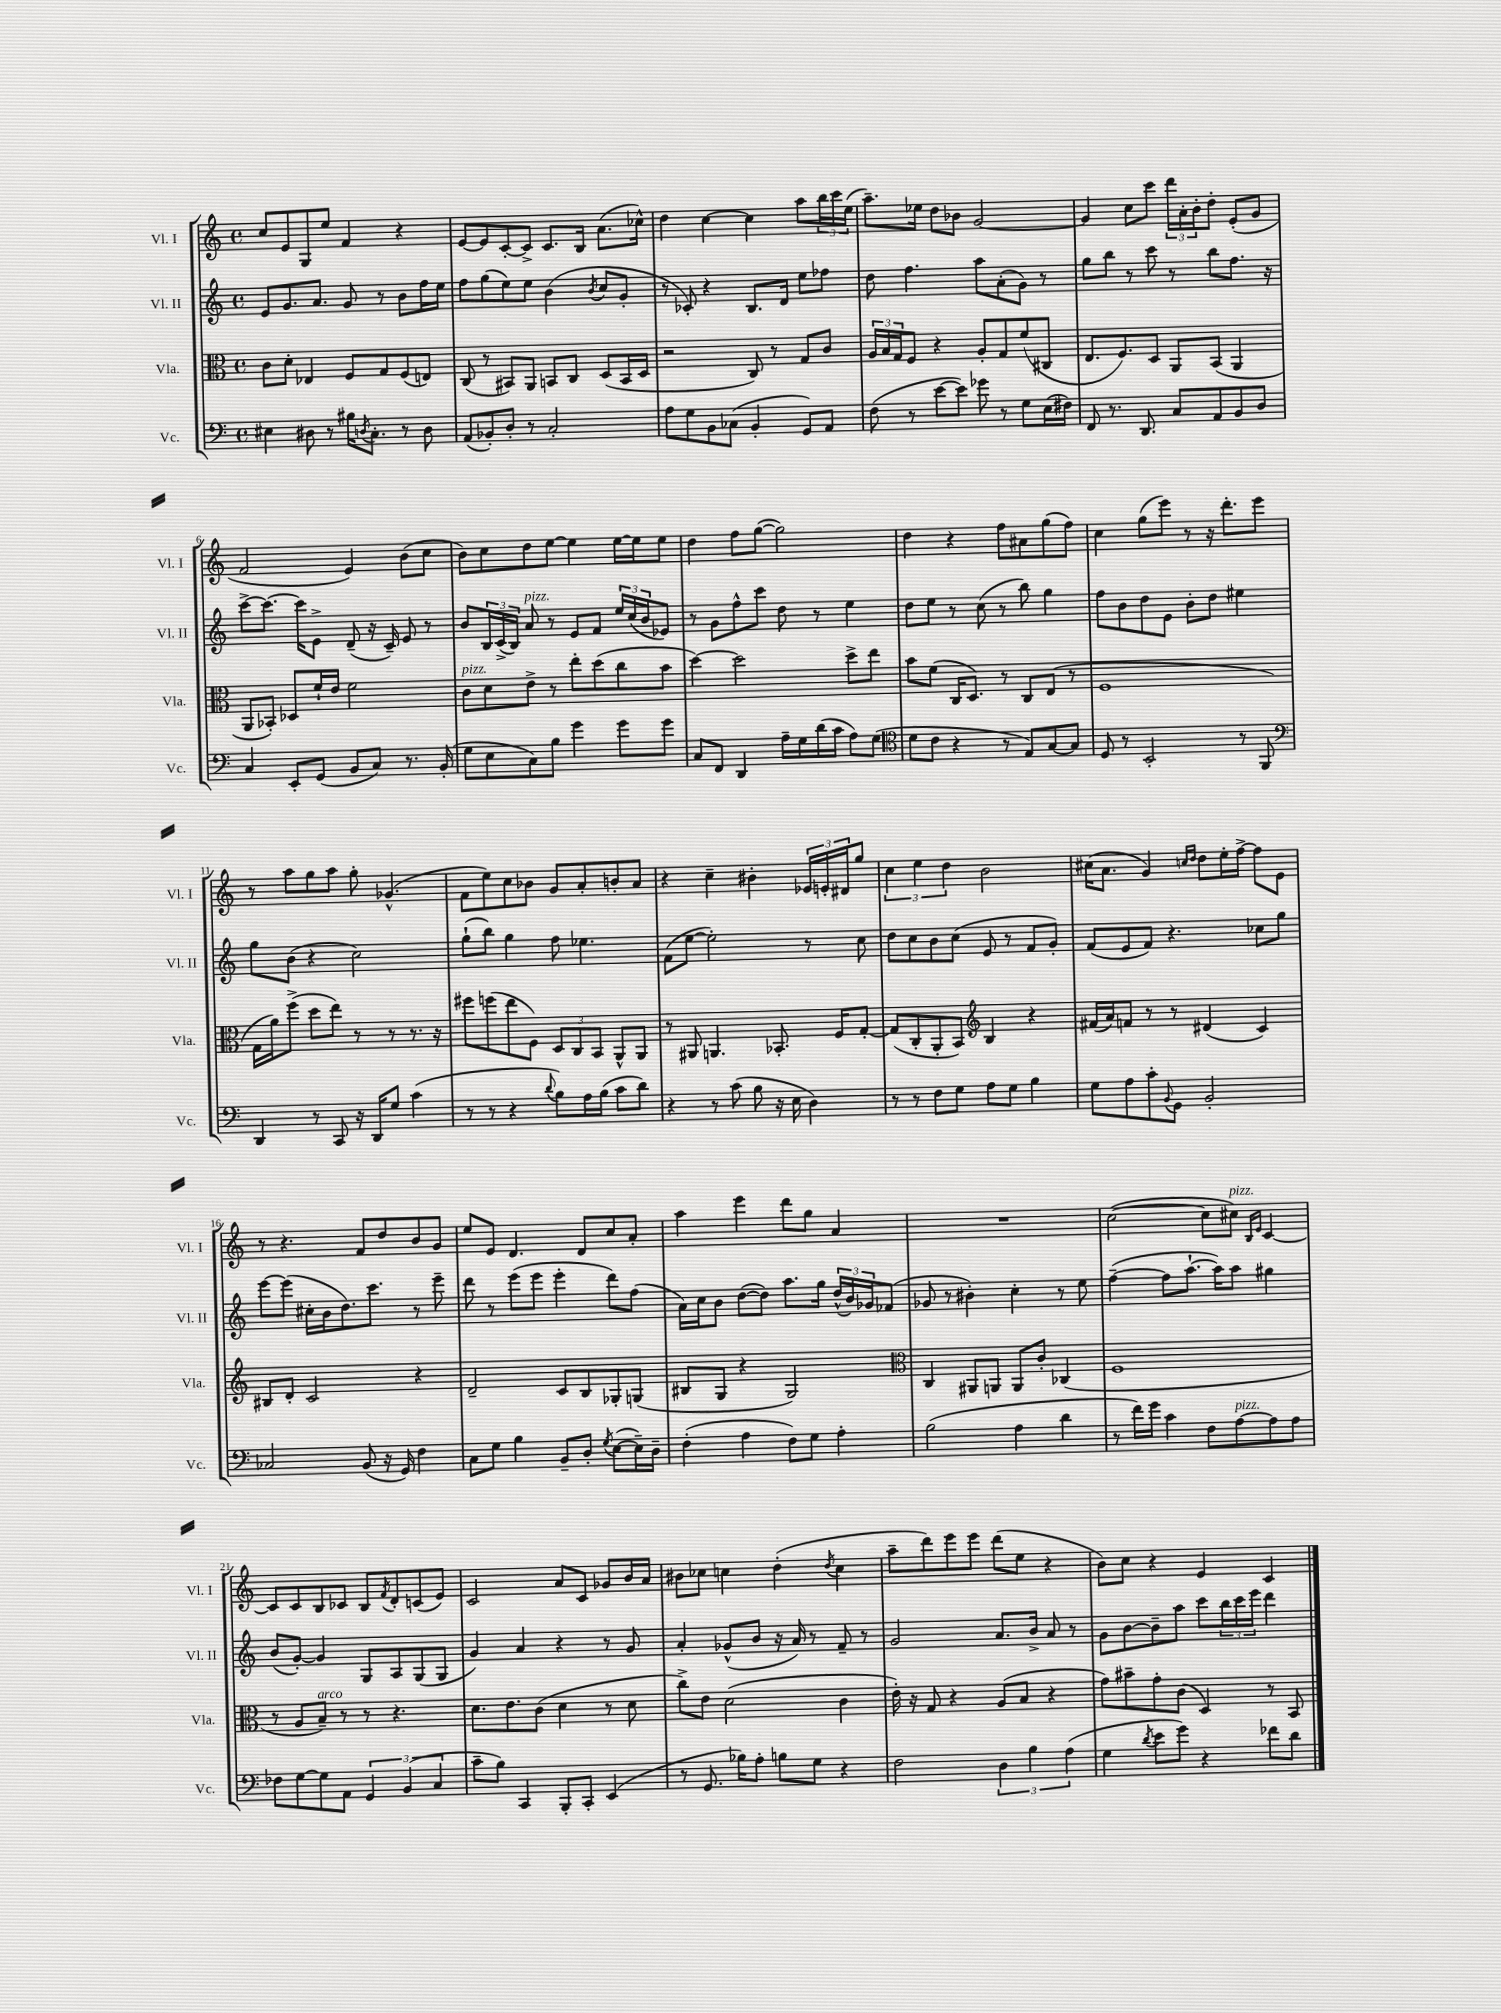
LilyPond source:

<<
\new StaffGroup <<
\new Staff = "s0" \with { instrumentName = "Vl. I" shortInstrumentName = "Vl. I" } {
    \clef treble \key c \major \defaultTimeSignature \time 4/4
    c''8 e'8 g8 e''8 f'4 r4 |
    e'8~ e'8 c'8~-. c'8-> c'8. b16 a'8.( ces''16-^) |
    d''4 c''4~ c''4 a''8 \tuplet 3/2 { b''16 c'''16 e''16( } |
    a''8.--) ees''16 d''8 bes'8 g'2~ |
    g'4 c''8 c'''8 \tuplet 3/2 { d'''16 a'16-. b'16-. } d''8-. e'8-.( g'8 |
    f'2 e'4) b'8( c''8 |
    b'8) c''8 d''8 e''8~ e''4 e''16~ e''16 e''8 |
    d''4 f''8 g''8~( g''2) |
    d''4 r4 f''8 ais'8 g''8( f''8) |
    c''4 g''8( e'''8) r8 r16 d'''8.-. e'''8 |
    r8 a''8 g''8 a''8 g''8-. ges'4.-^( |
    f'8 e''8) c''8 bes'8 g'8 a'8-. b'8-. a'8 |
    r4 c''4-- bis'4-. \tuplet 3/2 { ees'16 e'16-. dis'16 } g''8 |
    \tuplet 3/2 { c''4 e''4 d''4 } b'2 |
    cis''16( a'8. g'4) \grace { c''16 d''16 } d''8 e''16-. f''16~-> f''8 e'8 |
    r8 r4. f'8 d''8 b'8 g'8 |
    e''8 e'8 d'4. d'8 c''8 a'8-. |
    a''4 e'''4 d'''8 g''8 a'4 |
    R1 |
    c''2~( c''8 cis''8^\markup { \italic "pizz." }) \grace { b16 e'16 } c'4~ |
    c'8 c'8 b8 ces'8 b8 \acciaccatura { f'8 } d'8-. c'8( e'8) |
    c'2 a'8 c'8 ges'8 b'16 a'16 |
    bis'8 ces''8 c''4 d''4-.( \acciaccatura { d''8 } c''4 |
    a''8-- d'''8) e'''8 e'''8 d'''8( e''8 r4 |
    b'8) c''8 r4 e'4 c'4 \bar "|." |
}
\new Staff = "s1" \with { instrumentName = "Vl. II" shortInstrumentName = "Vl. II" } {
    \clef treble \key c \major \defaultTimeSignature \time 4/4
    e'8 g'8. a'8. g'8 r8 b'8 f''16 e''16 |
    f''8 g''8( e''8) e''8 b'4( \acciaccatura { b'8 } c''8 g'8-. |
    r8 ces'8-.) r4 b8. d'16 e''8 fes''8 |
    d''8 f''4. a''8 a'8-.( g'8) r8 |
    g''8 b''8 r8 c'''8 r8 b''8 f''8. r16 |
    c'''8~-> c'''8.~ c'''16 e'8-> d'8--( r16 c'16--) e'8 r8 |
    b'8 \tuplet 3/2 { b16 c'16->( b16) } a'8^\markup { \italic "pizz." } r8 e'8 f'8 \tuplet 3/2 { e''16 c''16( b'16 } ees'8) |
    r8 g'8 f''8-^ c'''8 d''8 r8 e''4 |
    d''8 e''8 r8 c''8( r8 b''8) g''4 |
    f''8 b'8 d''8 e'8 b'8-. d''8 eis''4 |
    g''8 b'8( r4 c''2) |
    g''8-!( b''8) g''4 f''8 ees''4. |
    f'8( e''8~ e''2-.) r8 c''8 |
    d''8 c''8 b'8 c''8( e'8 r8 f'8 g'8-.) |
    f'8( e'8 f'8) r4. ces''8 g''8 |
    e'''8~ e'''8( cis''16-. b'16 d''8.) c'''8. r8 e'''8-- |
    d'''8 r8 e'''8( e'''8 e'''4-. d'''8) f''8( |
    a'16) c''16 b'8 d''8~( d''8) a''8. g''16 \tuplet 3/2 { d''16-^( b'16) ges'16 } fes'8( |
    ges'8 r8 bis'4-.) c''4-. r8 e''8 |
    f''4~--( f''8 a''8.~-! a''16) a''8 gis''4 |
    b'8( g'8~-.) g'4 g8 a8 g8( g8 |
    g'4) a'4 r4 r8 g'8 |
    a'4-. ges'8-^( b'8 r16 a'16) r8 f'8-- r8 |
    g'2 a'8. b'16-> a'8 r8 |
    g'8 b'8~ b'8-- a''8 c'''8 \tuplet 3/2 { b''16 c'''16 e'''16 } d'''4 \bar "|." |
}
\new Staff = "s2" \with { instrumentName = "Vla." shortInstrumentName = "Vla." } {
    \clef alto \key c \major \defaultTimeSignature \time 4/4
    c'8 d'8-. ees4 f8 g8 f8( e8) |
    c8( r8 bis,8) a,8 b,8 c8 d8( b,16 d16 |
    r2 c8) r8 g8 c'8 |
    \tuplet 3/2 { a16 b16 g16 } f8 r4 a8-. g8 f'8( cis8 |
    e8. f8.) d8 a,8 b,8( a,4 |
    a,8 bes,8-.) des8 f'16-! e'16 f'2 |
    c'8^\markup { \italic "pizz." } d'8 e'8-> r8 e''8-. d''8( c''8 b'8 |
    d''4~) d''2 d''8-> e''8 |
    b'8 f'8( c16 d8.) r8 c8 e8( r8 |
    f1 |
    g16 a'16) f''8->( d''8 e''8) r8 r8 r8. r16 |
    fis''8 f''8( e''8 f8) \tuplet 3/2 { d8 c8 b,8 } a,8-^ a,8 |
    r8 ais,8 a,4. bes,8.-. f16 g8~-. |
    g8( c8-. a,8-. b,8) \clef treble b4 r4 |
    fis'16( a'16) f'8 r8 r8 dis'4( c'4) |
    bis8 d'8-. c'2 r4 |
    d'2-- c'8 b8 ges8-. g8( |
    bis8 g8 r4 g2) |
    \clef alto c4 ais,8 a,8 a,8 c'8-. ces4( |
    f1 |
    r8 a8 b8--^\markup { \italic "arco" }) r8 r8 r4. |
    d'8. e'8. c'8( d'4 r8 d'8 |
    c''8->) e'8 d'2( c'4 |
    e'16-.) r16 g8 r4 a8( b8 r4 |
    g'8) bis'8-- g'8-. c'8( d4) r8 b,8 \bar "|." |
}
\new Staff = "s3" \with { instrumentName = "Vc." shortInstrumentName = "Vc." } {
    \clef bass \key c \major \defaultTimeSignature \time 4/4
    eis4 dis8 r8 bis16 \acciaccatura { d8 } c8.-. r8 d8 |
    a,8( bes,8-.) d8-. r8 c2-. |
    a8 g8 b,8 ces8( b,4-. g,8) a,8 |
    f8( r8 e'8~ e'8) ges'8 r8 g8 e16( fis16) |
    f,8 r8. d,8. c8 a,8 b,8 d8 |
    c4 e,8-. g,8( b,8 c8) r8. b,16-.( |
    g8 e8 c8) b8 g'4 g'8 g'8 |
    c8 f,8 d,4 a16-- g16 d'16( c'16 a8) g8( |
    \clef tenor d'8 c'8 r4 r8 e8) g8~ g8 |
    d8 r8 b,2-. r8 f,8 |
    \clef bass d,4 r8 c,8 r16 d,16 g8 c'4( |
    r8 r8 r4 \appoggiatura { d'8 } b8) a16 b16( c'8 d'8) |
    r4 r8 c'8( b8 r16 e16 d4) |
    r8 r8 f8 g8 a8 g8 b4 |
    g8 a8 c'8-. \appoggiatura { b,8 } g,8 b,2-. |
    ces2 b,8( r16 g,16) f4 |
    c8 g8 b4 b,8-- d8-. \acciaccatura { g8 } e8~( e16--) d16-- |
    f4-.( a4 f8) g8 a4-. |
    b2( a4 d'4 |
    r8 f'16) g'16 c'4 f8 a8~^\markup { \italic "pizz." } a8 a8 |
    fes8 g8~ g8 a,8 \tuplet 3/2 { g,4 b,4( c4 } |
    c'8-- b8) c,4 b,,8-. c,8-. e,4( |
    r8 g,8. bes16) a8-. b8 g8 r4 |
    f2 \tuplet 3/2 { d4 b4 a4( } |
    g4 \acciaccatura { d'8 } e'8 g'8) r4 fes'8 d'8 \bar "|." |
}
>>
>>
